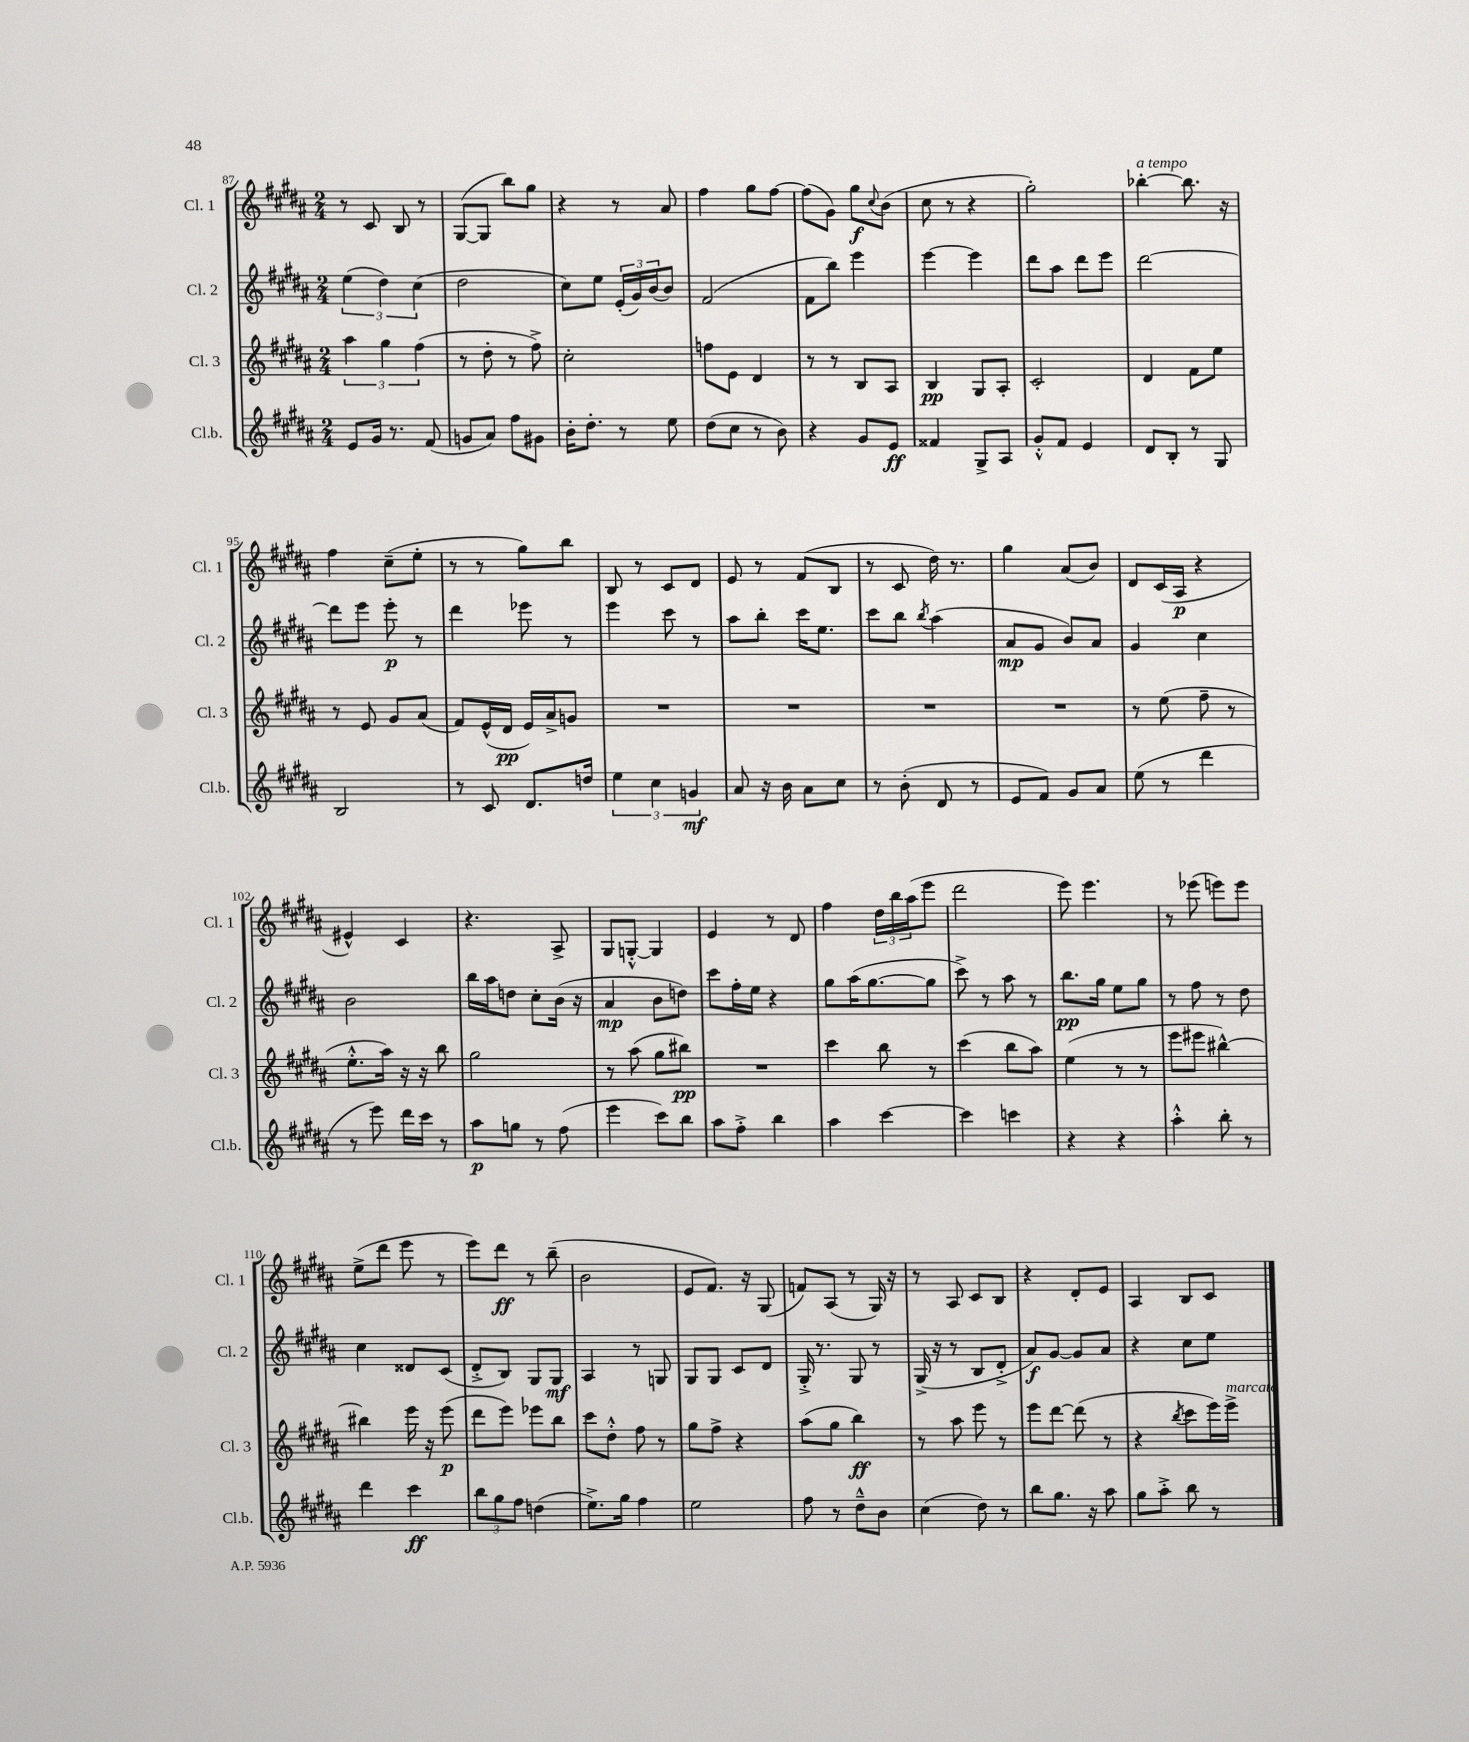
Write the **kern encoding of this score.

**kern	**dynam	**kern	**dynam	**kern	**dynam	**kern	**dynam
*part4	*part4	*part3	*part3	*part2	*part2	*part1	*part1
*staff4	*staff4	*staff3	*staff3	*staff2	*staff2	*staff1	*staff1
*I"Cl.b.	*	*I"Cl. 3	*	*I"Cl. 2	*	*I"Cl. 1	*
*I'Cl.b.	*	*I'Cl. 3	*	*I'Cl. 2	*	*I'Cl. 1	*
*clefG2	*	*clefG2	*	*clefG2	*	*clefG2	*
*k[f#c#g#d#a#]	*	*k[f#c#g#d#a#]	*	*k[f#c#g#d#a#]	*	*k[f#c#g#d#a#]	*
*M2/4	*	*M2/4	*	*M2/4	*	*M2/4	*
=87	=87	=87	=87	=87	=87	=87	=87
8e/L	.	6aa#\	.	(6ee\	.	8r	.
16g#/Jk	.	.	.	.	.	8c#/	.
.	.	6gg#\	.	6dd#\)	.	.	.
8.r	.	.	.	.	.	.	.
.	.	.	.	.	.	8B/	.
.	.	(6ff#\	.	(6cc#\	.	.	.
(8f#/	.	.	.	.	.	8r	.
=88	=88	=88	=88	=88	=88	=88	=88
8gn/L	.	8r	.	2dd#\	.	([8G#/L	.
8a#/J)	.	8dd#'\	.	.	.	8G#/J]	.
8ff#\L	.	8r	.	.	.	8bb\L)	.
8g#X\J	.	8ff#^\)	.	.	.	8gg#\J	.
=89	=89	=89	=89	=89	=89	=89	=89
16b'\KL	.	2cc#'\	.	8cc#\L)	.	4r	.
8.dd#'\J	.	.	.	.	.	.	.
.	.	.	.	8ee\J	.	.	.
8r	.	.	.	(24e'/LL	.	8r	.
.	.	.	.	24g#/)	.	.	.
.	.	.	.	(24b/J	.	.	.
8ee\	.	.	.	8b/J)	.	8a#/	.
=90	=90	=90	=90	=90	=90	=90	=90
(8dd#\L	.	8ffn\L	.	(2f#/	.	4ff#\	.
8cc#\J	.	8e\J	.	.	.	.	.
8r	.	4d#/	.	.	.	8gg#\L	.
8b\)	.	.	.	.	.	[8ff#\J	.
=91	=91	=91	=91	=91	=91	=91	=91
4r	.	8r	.	8f#\L	.	(8ff#\L]	.
.	.	8r	.	8bb\J)	.	8g#\J)	.
8g#/L	.	8B/L	.	4eee\	.	8gg#\L	f
.	.	.	.	.	.	8qqcc#/	.
8e/J	ff	8A#/J	.	.	.	(8b\J	.
=92	=92	=92	=92	=92	=92	=92	=92
4f##X/	.	4B/	pp	[4eee\	.	8cc#\	.
.	.	.	.	.	.	8r	.
8G#^/L	.	8G#/L	.	4eee\]	.	4r	.
8A#/J	.	8A#'/J	.	.	.	.	.
=93	=93	=93	=93	=93	=93	=93	=93
8g#'^^/L	.	2c#'/	.	8ddd#\L	.	2gg#'\)	.
8f#/J	.	.	.	8aa#\J	.	.	.
4e/	.	.	.	8ddd#\L	.	.	.
.	.	.	.	8eee\J	.	.	.
=94	=94	=94	=94	=94	=94	=94	=94
!	!	!	!	!	!	!LO:TX:a:i:t=a tempo	!
8d#/L	.	4d#/	.	[2ddd#\	.	[4bb-X'\	.
8B'/J	.	.	.	.	.	.	.
8r	.	8f#\L	.	.	.	8.bb-\]	.
8G#/	.	8ee\J	.	.	.	.	.
.	.	.	.	.	.	16r	.
!!LO:LB:g=z
=95	=95	=95	=95	=95	=95	=95	=95
2B/	.	8r	.	8ddd#\L]	.	4ff#\	.
.	.	8e/	.	8eee\J	.	.	.
.	.	8g#/L	.	8eee'\	p	(8cc#~\L	.
.	.	(8a#/J	.	8r	.	8ee'\J	.
=96	=96	=96	=96	=96	=96	=96	=96
8r	.	8f#/L)	.	4ddd#\	.	8r	.
8c#/	.	(16e^^/L	.	.	.	8r	.
.	.	16d#/JJ	pp	.	.	.	.
8.d#/L	.	16e/LL)	.	8eee-X\	.	8gg#\L)	.
.	.	16a#^/J	.	.	.	.	.
.	.	8gn/J	.	8r	.	8bb\J	.
16ddn/Jk	.	.	.	.	.	.	.
=97	=97	=97	=97	=97	=97	=97	=97
6ee\	.	2r	.	4eee\	.	8B/	.
.	.	.	.	.	.	8r	.
6cc#\	.	.	.	.	.	.	.
.	.	.	.	8ccc#\	.	8c#/L	.
6gn/	mf	.	.	.	.	.	.
.	.	.	.	8r	.	8d#/J	.
=98	=98	=98	=98	=98	=98	=98	=98
8a#/	.	2r	.	8aa#\L	.	8e/	.
16r	.	.	.	8bb'\J	.	8r	.
16b\	.	.	.	.	.	.	.
8a#\L	.	.	.	16ccc#\KL	.	(8f#/L	.
.	.	.	.	8.ee\J	.	.	.
8cc#\J	.	.	.	.	.	8B/J	.
=99	=99	=99	=99	=99	=99	=99	=99
8r	.	2r	.	8ccc#\L	.	8r	.
(8b'\	.	.	.	8bb\J	.	8c#/	.
.	.	.	.	8qbb/	.	.	.
8d#/	.	.	.	(4aa#\	.	16dd#\)	.
.	.	.	.	.	.	8.r	.
8r	.	.	.	.	.	.	.
=100	=100	=100	=100	=100	=100	=100	=100
8e/L	.	2r	.	8a#/L	mp	4gg#\	.
8f#/J)	.	.	.	8g#/J	.	.	.
8g#/L	.	.	.	8b/L)	.	(8a#/L	.
8a#/J	.	.	.	8a#/J	.	8b/J)	.
=101	=101	=101	=101	=101	=101	=101	=101
(8ee\	.	8r	.	4g#/	.	8d#/L	.
8r	.	(8ee\	.	.	.	(16c#/L	.
.	.	.	.	.	.	16A#/JJ	p
4ddd#\	.	8ff#~\	.	4cc#\	.	4r	.
.	.	8r	.	.	.	.	.
!!LO:LB:g=z
=102	=102	=102	=102	=102	=102	=102	=102
8r	.	8.ee'^^\L	.	2b\	.	4e#X^^/)	.
8eee\)	.	.	.	.	.	.	.
.	.	16aa#\Jk)	.	.	.	.	.
16ddd#\LL	.	16r	.	.	.	4c#/	.
16ccc#\JJ	.	16r	.	.	.	.	.
8r	.	8bb\	.	.	.	.	.
=103	=103	=103	=103	=103	=103	=103	=103
8aa#\L	p	2gg#\	.	16bb\LL	.	4.r	.
.	.	.	.	16aa#\J	.	.	.
8ggn\J	.	.	.	8ddn\J	.	.	.
8r	.	.	.	8cc#'\L	.	.	.
(8ff#\	.	.	.	(16b\Jk	.	8A#^/	.
.	.	.	.	16r	.	.	.
=104	=104	=104	=104	=104	=104	=104	=104
4eee\	.	8r	.	4a#/	mp	8G#/L	.
.	.	(8aa#\	.	.	.	[8Gn'^^/J	.
8ccc#\L)	.	8gg#\L	.	8b\L	.	4G/]	.
8bb\J	.	8bb#X\J)	pp	8ddn\J)	.	.	.
=105	=105	=105	=105	=105	=105	=105	=105
8aa#\L	.	2r	.	8ccc#\L	.	4e/	.
8ff#'^\J	.	.	.	16ff#'\L	.	.	.
.	.	.	.	16ee\JJ	.	.	.
4bb\	.	.	.	4r	.	8r	.
.	.	.	.	.	.	8d#/	.
=106	=106	=106	=106	=106	=106	=106	=106
4aa#\	.	4ccc#\	.	8gg#\L	.	4ff#\	.
.	.	.	.	(16aa#\K	.	.	.
.	.	.	.	[8.gg#\	.	.	.
[4ccc#\	.	8bb\	.	.	.	24dd#\LL	.
.	.	.	.	.	.	24bb\	.
.	.	.	.	.	.	(24aa#\J	.
.	.	8r	.	8gg#\J]	.	8eee\J	.
=107	=107	=107	=107	=107	=107	=107	=107
4ccc#\]	.	(4ccc#\	.	8ccc#^\)	.	2ddd#\	.
.	.	.	.	8r	.	.	.
4cccn\	.	8bb\L	.	8aa#\	.	.	.
.	.	8aa#\J)	.	8r	.	.	.
=108	=108	=108	=108	=108	=108	=108	=108
4r	.	(4ee\	.	8.bb\L	pp	8eee\)	.
.	.	.	.	.	.	4.eee\	.
.	.	.	.	16gg#\Jk	.	.	.
4r	.	8r	.	8ee\L	.	.	.
.	.	8r	.	8gg#\J	.	.	.
=109	=109	=109	=109	=109	=109	=109	=109
4aa#'^^\	.	8eee\L	.	8r	.	8r	.
.	.	8eee#X\J	.	8ff#\	.	(8eee-X\	.
8bb'\	.	[4bb#X^^\)	.	8r	.	8eeen\L)	.
8r	.	.	.	8dd#\	.	8eee\J	.
!!LO:LB:g=z
=110	=110	=110	=110	=110	=110	=110	=110
4ddd#\	.	4bb#X\]	.	4cc#\	.	(8ee^\L	.
.	.	.	.	.	.	8ddd#\J	.
4ccc#\	ff	16eee\	.	8d##X/L	.	8eee\	.
.	.	16r	.	.	.	.	.
.	.	(8eee\	p	(8c#/J	.	8r	.
=111	=111	=111	=111	=111	=111	=111	=111
12bb\L	.	8ddd#\L	.	8d#'^/L	.	8eee\L)	.
12gg#\	.	.	.	.	.	.	.
.	.	8eee\J)	.	8B/J)	.	8ddd#\J	ff
12ff#\J	.	.	.	.	.	.	.
(4ddn\	.	8eee-X\L	.	8G#/L	.	8r	.
.	.	8bb\J	.	8G#/J	mf	(8bb~\	.
=112	=112	=112	=112	=112	=112	=112	=112
8.ee^\L)	.	8ccc#\L	.	4A#/	.	2b\	.
.	.	8dd#'^^\J	.	.	.	.	.
16gg#\Jk	.	.	.	.	.	.	.
4ff#\	.	8ff#\	.	8r	.	.	.
.	.	8r	.	8Gn/	.	.	.
=113	=113	=113	=113	=113	=113	=113	=113
2ee\	.	8gg#\L	.	8G#/L	.	8e/L	.
.	.	8ff#^\J	.	8G#/J	.	8.f#/J)	.
.	.	4r	.	8c#/L	.	.	.
.	.	.	.	.	.	16r	.
.	.	.	.	8d#/J	.	(8G#/	.
=114	=114	=114	=114	=114	=114	=114	=114
8ff#\	.	(8aa#\L	.	16G#'^/	.	8fn/L)	.
.	.	.	.	8.r	.	.	.
8r	.	8gg#\J	.	.	.	(8A#/J	.
8dd#~^^\L	.	4bb\)	ff	8G#/	.	8r	.
8b\J	.	.	.	8r	.	16G#/)	.
.	.	.	.	.	.	16r	.
=115	=115	=115	=115	=115	=115	=115	=115
(4cc#\	.	8r	.	(16G#^/	.	8r	.
.	.	.	.	16r	.	.	.
.	.	8aa#\	.	8r	.	8A#/	.
8dd#\)	.	8eee\	.	8B/L	.	8c#/L	.
8r	.	8r	.	8d#'^/J	.	8B/J	.
=116	=116	=116	=116	=116	=116	=116	=116
8bb\L	.	8eee\L	.	8a#/L)	f	4r	.
8.gg#\J	.	[8ddd#\J	.	[8g#/J	.	.	.
.	.	(8ddd#\]	.	8g#/L]	.	8d#'/L	.
16r	.	.	.	.	.	.	.
8aa#\	.	8r	.	8a#/J	.	8e/J	.
=117	=117	=117	=117	=117	=117	=117	=117
8gg#\L	.	4r	.	4r	.	4A#/	.
8aa#'^\J	.	.	.	.	.	.	.
.	.	8qbb/	.	.	.	.	.
8bb\	.	8ccc#\L	.	8cc#\L	.	8B/L	.
8r	.	16eee\L)	.	8ee\J	.	8c#/J	.
!	!	!LO:TX:a:i:t=marcato	!	!	!	!	!
.	.	16eee^\JJ	.	.	.	.	.
==	==	==	==	==	==	==	==
*-	*-	*-	*-	*-	*-	*-	*-
